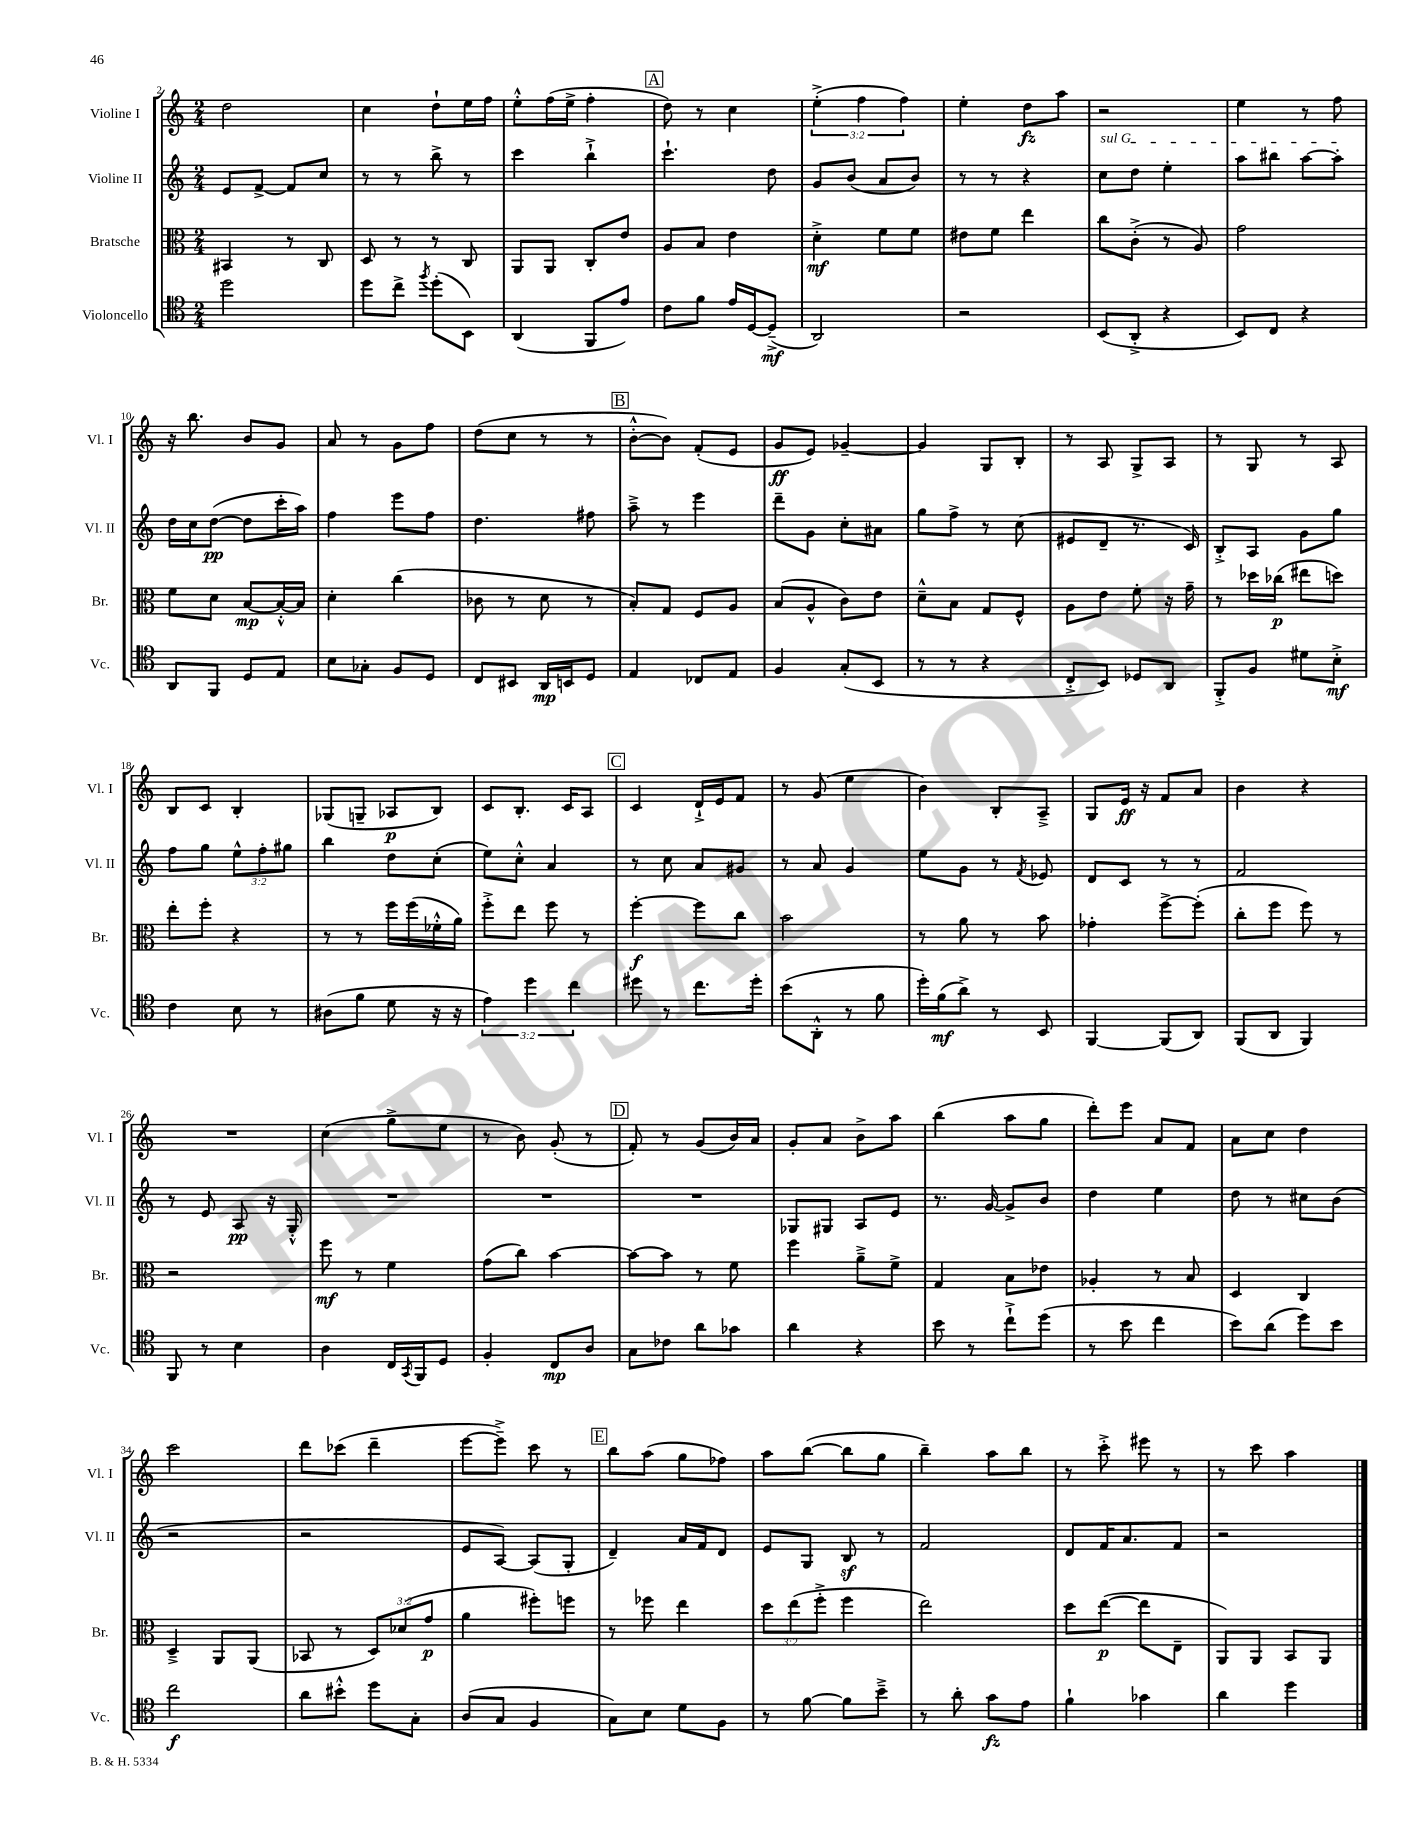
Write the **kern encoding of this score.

**kern	**dynam	**kern	**dynam	**kern	**dynam	**kern	**dynam
*part4	*part4	*part3	*part3	*part2	*part2	*part1	*part1
*staff4	*staff4	*staff3	*staff3	*staff2	*staff2	*staff1	*staff1
*I"Violoncello	*	*I"Bratsche	*	*I"Violine II	*	*I"Violine I	*
*I'Vc.	*	*I'Br.	*	*I'Vl. II	*	*I'Vl. I	*
*clefC4	*	*clefC3	*	*clefG2	*	*clefG2	*
*k[]	*	*k[]	*	*k[]	*	*k[]	*
*M2/4	*	*M2/4	*	*M2/4	*	*M2/4	*
=2	=2	=2	=2	=2	=2	=2	=2
2dd\	.	4BB#X/	.	8e/L	.	2dd\	.
.	.	.	.	[8f^/J	.	.	.
.	.	8r	.	8f/L]	.	.	.
.	.	8C/	.	8cc/J	.	.	.
=3	=3	=3	=3	=3	=3	=3	=3
8dd\L	.	8D/	.	8r	.	4cc\	.
8cc^\J	.	8r	.	8r	.	.	.
8qff/	.	.	.	.	.	.	.
(8dd'\L	.	8r	.	8bb^\	.	8dd`\L	.
8BB\J)	.	8C/	.	8r	.	16ee\L	.
.	.	.	.	.	.	16ff\JJ	.
=4	=4	=4	=4	=4	=4	=4	=4
(4AA/	.	8AA/L	.	4ccc\	.	8ee'^^\L	.
.	.	8AA/J	.	.	.	(16ff\L	.
.	.	.	.	.	.	16ee^\JJ	.
8FF/L	.	8C'/L	.	4bb`^\	.	4ff'\	.
8e/J)	.	8e/J	.	.	.	.	.
!!LO:REH:place=s1:t=A
=5	=5	=5	=5	=5	=5	=5	=5
8c\L	.	8A/L	.	4.ccc`\	.	8dd\)	.
8f\J	.	8B/J	.	.	.	8r	.
16e/LL	.	4e\	.	.	.	4cc\	.
[16D/J	.	.	.	.	.	.	.
(8D~^/J]	mf	.	.	8dd\	.	.	.
=6	=6	=6	=6	=6	=6	=6	=6
2AA/)	.	4d'^\	mf	8g/L	.	(6ee'^\	.
.	.	.	.	(8b/J	.	.	.
.	.	.	.	.	.	6ff\	.
.	.	8f\L	.	8a/L	.	.	.
.	.	.	.	.	.	6ff\)	.
.	.	8f\J	.	8b/J)	.	.	.
=7	=7	=7	=7	=7	=7	=7	=7
2r	.	8e#X\L	.	8r	.	4ee'\	.
.	.	8f\J	.	8r	.	.	.
.	.	4ee\	.	4r	.	8dd\L	fz
.	.	.	.	.	.	8aa\J	.
=8	=8	=8	=8	=8	=8	=8	=8
!	!	!	!	!LO:TX:a:i:t=sul G	!	!	!
(8BB/L	.	8cc\L	.	8cc\L	.	2r	.
8AA'^/J	.	(8c'^\J	.	8dd\J	.	.	.
4r	.	8r	.	4ee'\	.	.	.
.	.	8A/)	.	.	.	.	.
=9	=9	=9	=9	=9	=9	=9	=9
8BB/L)	.	2g\	.	8aa\L	.	4ee\	.
8C/J	.	.	.	8bb#X\J	.	.	.
4r	.	.	.	[8aa\L	.	8r	.
.	.	.	.	8aa'\J]	.	8ff\	.
!!LO:LB:g=z
=10	=10	=10	=10	=10	=10	=10	=10
8AA/L	.	8f\L	.	16dd\LL	.	16r	.
.	.	.	.	16cc\J	.	8.bb\	.
8FF/J	.	8d\J	.	([8dd\J	pp	.	.
8D/L	.	[8B/L	mp	8dd\L]	.	8b/L	.
8E/J	.	16B'^^/L_	.	16ccc'\L	.	8g/J	.
.	.	16B/JJ]	.	16aa\JJ)	.	.	.
=11	=11	=11	=11	=11	=11	=11	=11
8B\L	.	4d'\	.	4ff\	.	8a/	.
8G-X'\J	.	.	.	.	.	8r	.
8F/L	.	(4cc\	.	8eee\L	.	8g\L	.
8D/J	.	.	.	8ff\J	.	8ff\J	.
=12	=12	=12	=12	=12	=12	=12	=12
8C/L	.	8c-X\	.	4.dd\	.	(8dd\L	.
8BB#X/J	.	8r	.	.	.	8cc\J	.
16AA/LL	mp	8d\	.	.	.	8r	.
16BBn/J	.	.	.	.	.	.	.
8D/J	.	8r	.	8ff#X\	.	8r	.
!!LO:REH:place=s1:t=B
=13	=13	=13	=13	=13	=13	=13	=13
4E/	.	8B'/L)	.	8aa~^\	.	[8b'^^\L	.
.	.	8G/J	.	8r	.	8b\J])	.
8C-X/L	.	8F/L	.	4eee\	.	(8f'/L	.
8E/J	.	8A/J	.	.	.	8e/J	.
=14	=14	=14	=14	=14	=14	=14	=14
4F/	.	(8B/L	.	8ddd~\L	.	8g/L	ff
.	.	8A^^/J	.	8g\J	.	8e/J)	.
(8G'/L	.	8c\L)	.	8cc'\L	.	[4g-X~/	.
8BB/J	.	8e\J	.	8a#X\J	.	.	.
=15	=15	=15	=15	=15	=15	=15	=15
8r	.	8d~^^\L	.	8gg\L	.	4g-/]	.
8r	.	8B\J	.	8ff^\J	.	.	.
4r	.	8G/L	.	8r	.	8G/L	.
.	.	8F^^/J	.	(8cc\	.	8B'/J	.
=16	=16	=16	=16	=16	=16	=16	=16
8C'^/L	.	8A\L	.	8e#X/L	.	8r	.
8BB/J)	.	8e\J	.	8d~/J	.	8A/	.
8D-X/L	.	8f'\	.	8.r	.	8G^/L	.
8AA/J	.	16r	.	.	.	8A/J	.
.	.	16g~\	.	16c/)	.	.	.
=17	=17	=17	=17	=17	=17	=17	=17
8FF'^/L	.	8r	.	8B'^/L	.	8r	.
8F/J	.	16dd-X\LL	.	8A/J	.	8G/	.
.	.	(16cc-X\JJ	p	.	.	.	.
8d#X\L	.	8ee#X\L	.	8g\L	.	8r	.
8B'^\J	mf	8ddn\J)	.	8gg\J	.	8A/	.
!!LO:LB:g=z
=18	=18	=18	=18	=18	=18	=18	=18
4c\	.	8ee'\L	.	8ff\L	.	8B/L	.
.	.	8ff'\J	.	8gg\J	.	8c/J	.
8B\	.	4r	.	12ee^^\L	.	4B'/	.
.	.	.	.	12ff'\	.	.	.
8r	.	.	.	.	.	.	.
.	.	.	.	12gg#X\J	.	.	.
=19	=19	=19	=19	=19	=19	=19	=19
(8A#X\L	.	8r	.	4bb\	.	(8G-X/L	.
8f\J	.	8r	.	.	.	8Gn~/J	.
8d\	.	16ff\LL	.	8dd\L	.	8A-X/L	p
.	.	(16ff\	.	.	.	.	.
16r	.	16f-X'^^\	.	(8cc'\J	.	8B/J)	.
16r	.	16a\JJ)	.	.	.	.	.
=20	=20	=20	=20	=20	=20	=20	=20
6e\)	.	8ff'^\L	.	8ee\L)	.	8c/L	.
.	.	8ee\J	.	8cc'^^\J	.	8.B'/J	.
6dd\	.	.	.	.	.	.	.
.	.	8ff\	.	4a/	.	.	.
.	.	.	.	.	.	16c/KL	.
6cc\	.	.	.	.	.	.	.
.	.	8r	.	.	.	8A/J	.
!!LO:REH:place=s1:t=C
=21	=21	=21	=21	=21	=21	=21	=21
8dd#X\	.	[4ff'\	f	8r	.	4c/	.
8r	.	.	.	8cc\	.	.	.
8.cc\L	.	8ff\L]	.	8a/L	.	16d`^/LL	.
.	.	.	.	.	.	16e/J	.
.	.	8cc\J	.	8g#X/J	.	8f/J	.
16dd#'\Jk	.	.	.	.	.	.	.
=22	=22	=22	=22	=22	=22	=22	=22
(8b\L	.	2b\	.	8r	.	8r	.
8AA'^^\J	.	.	.	8a/	.	(8g/	.
8r	.	.	.	4g/	.	4ee\	.
8f\	.	.	.	.	.	.	.
=23	=23	=23	=23	=23	=23	=23	=23
16dd'\LL)	.	8r	.	8ee\L	.	4b\)	.
(16f\J	mf	.	.	.	.	.	.
8a^\J)	.	8a\	.	8g\J	.	.	.
8r	.	8r	.	8r	.	8B'/L	.
.	.	.	.	8qf/	.	.	.
8BB/	.	8b\	.	8e-X/	.	8A~^/J	.
=24	=24	=24	=24	=24	=24	=24	=24
[4FF/	.	4g-X'\	.	8d/L	.	8G/L	.
.	.	.	.	8c/J	.	16e/Jk	ff
.	.	.	.	.	.	16r	.
(8FF/L]	.	[8ff^\L	.	8r	.	8f/L	.
8AA/J)	.	(8ff'\J]	.	8r	.	8a/J	.
=25	=25	=25	=25	=25	=25	=25	=25
(8FF/L	.	8cc'\L	.	2f/	.	4b\	.
8AA/J	.	8ff\J	.	.	.	.	.
4FF/)	.	8ff\)	.	.	.	4r	.
.	.	8r	.	.	.	.	.
!!LO:LB:g=z
=26	=26	=26	=26	=26	=26	=26	=26
8FF/	.	2r	.	8r	.	2r	.
8r	.	.	.	8e/	.	.	.
4B\	.	.	.	8A/	pp	.	.
.	.	.	.	16r	.	.	.
.	.	.	.	16G'^^/	.	.	.
=27	=27	=27	=27	=27	=27	=27	=27
4A\	.	8ff\	mf	2r	.	(4cc\	.
.	.	8r	.	.	.	.	.
16C/LL	.	4f\	.	.	.	8gg^\L	.
8qGG/	.	.	.	.	.	.	.
16FF/J	.	.	.	.	.	.	.
8D/J	.	.	.	.	.	8ee\J	.
=28	=28	=28	=28	=28	=28	=28	=28
4F'/	.	(8g\L	.	2r	.	8r	.
.	.	8cc\J)	.	.	.	8b\)	.
8C/L	mp	[4b\	.	.	.	(8g'/	.
8A/J	.	.	.	.	.	8r	.
!!LO:REH:place=s1:t=D
=29	=29	=29	=29	=29	=29	=29	=29
8G\L	.	8b\L_	.	2r	.	8f'/)	.
8c-X\J	.	8b\J]	.	.	.	8r	.
8a\L	.	8r	.	.	.	(8g/L	.
8g-X\J	.	8f\	.	.	.	16b/L)	.
.	.	.	.	.	.	16a/JJ	.
=30	=30	=30	=30	=30	=30	=30	=30
4a\	.	4ff\	.	8G-X/L	.	8g'/L	.
.	.	.	.	8G#X/J	.	8a/J	.
4r	.	8a~^\L	.	8A/L	.	8b^\L	.
.	.	8f^\J	.	8e/J	.	8aa\J	.
=31	=31	=31	=31	=31	=31	=31	=31
8b\	.	4G/	.	8.r	.	(4bb\	.
8r	.	.	.	.	.	.	.
.	.	.	.	[16g/	.	.	.
8cc`^\L	.	8B\L	.	8g^/L]	.	8aa\L	.
(8dd\J	.	8e-X\J	.	8b/J	.	8gg\J	.
=32	=32	=32	=32	=32	=32	=32	=32
8r	.	4A-X'/	.	4dd\	.	8ddd'\L)	.
8b\	.	.	.	.	.	8eee\J	.
4cc\	.	8r	.	4ee\	.	8a/L	.
.	.	8B/	.	.	.	8f/J	.
=33	=33	=33	=33	=33	=33	=33	=33
8b\L)	.	4D/	.	8dd\	.	8a\L	.
(8a\J	.	.	.	8r	.	8cc\J	.
8dd\L)	.	4C/	.	8cc#X\L	.	4dd\	.
8b\J	.	.	.	(8b\J	.	.	.
!!LO:LB:g=z
=34	=34	=34	=34	=34	=34	=34	=34
2cc\	f	4D~^/	.	2r	.	2ccc\	.
.	.	8AA/L	.	.	.	.	.
.	.	(8AA/J	.	.	.	.	.
=35	=35	=35	=35	=35	=35	=35	=35
8a\L	.	8BB-X/	.	2r	.	8ddd\L	.
8b#X'^^\J	.	8r	.	.	.	(8ccc-X\J	.
8dd\L	.	12D/L)	.	.	.	4ddd~\	.
.	.	(12d-X/	.	.	.	.	.
8G'\J	.	.	.	.	.	.	.
.	.	12g/J	p	.	.	.	.
=36	=36	=36	=36	=36	=36	=36	=36
(8A/L	.	4a\	.	8e/L	.	[8eee\L	.
8G/J	.	.	.	[8A/J)	.	8eee~^\J])	.
4F/	.	8ff#X'\L)	.	(8A/L]	.	8ccc\	.
.	.	8ffn\J	.	8G'/J	.	8r	.
!!LO:REH:place=s1:t=E
=37	=37	=37	=37	=37	=37	=37	=37
8G\L)	.	8r	.	4d~/)	.	8bb\L	.
8B\J	.	8ff-X\	.	.	.	(8aa\J	.
8d\L	.	4ee\	.	16a/LL	.	8gg\L	.
.	.	.	.	16f/J	.	.	.
8F\J	.	.	.	8d/J	.	8ff-X\J)	.
=38	=38	=38	=38	=38	=38	=38	=38
8r	.	12dd\L	.	8e/L	.	8aa\L	.
.	.	(12ee\	.	.	.	.	.
[8f\	.	.	.	8G/J	.	([8bb\J	.
.	.	12ff'^\J	.	.	.	.	.
8f\L]	.	4ff\	.	8Bz/	.	8bb\L]	.
8b~^\J	.	.	.	8r	.	8gg\J	.
=39	=39	=39	=39	=39	=39	=39	=39
8r	.	2ee\)	.	2f/	.	4bb~\)	.
8a'\	.	.	.	.	.	.	.
8g\L	fz	.	.	.	.	8aa\L	.
8e\J	.	.	.	.	.	8bb\J	.
=40	=40	=40	=40	=40	=40	=40	=40
4f`\	.	8dd\L	.	8d/L	.	8r	.
.	.	([8ee\J	p	16f/K	.	8ccc'^\	.
.	.	.	.	8.a/	.	.	.
4g-X\	.	8ee\L]	.	.	.	8eee#X\	.
.	.	8E~\J	.	8f/J	.	8r	.
=41	=41	=41	=41	=41	=41	=41	=41
4a\	.	8AA/L)	.	2r	.	8r	.
.	.	8AA/J	.	.	.	8ccc\	.
4dd\	.	8BB/L	.	.	.	4aa\	.
.	.	8AA/J	.	.	.	.	.
==	==	==	==	==	==	==	==
*-	*-	*-	*-	*-	*-	*-	*-
